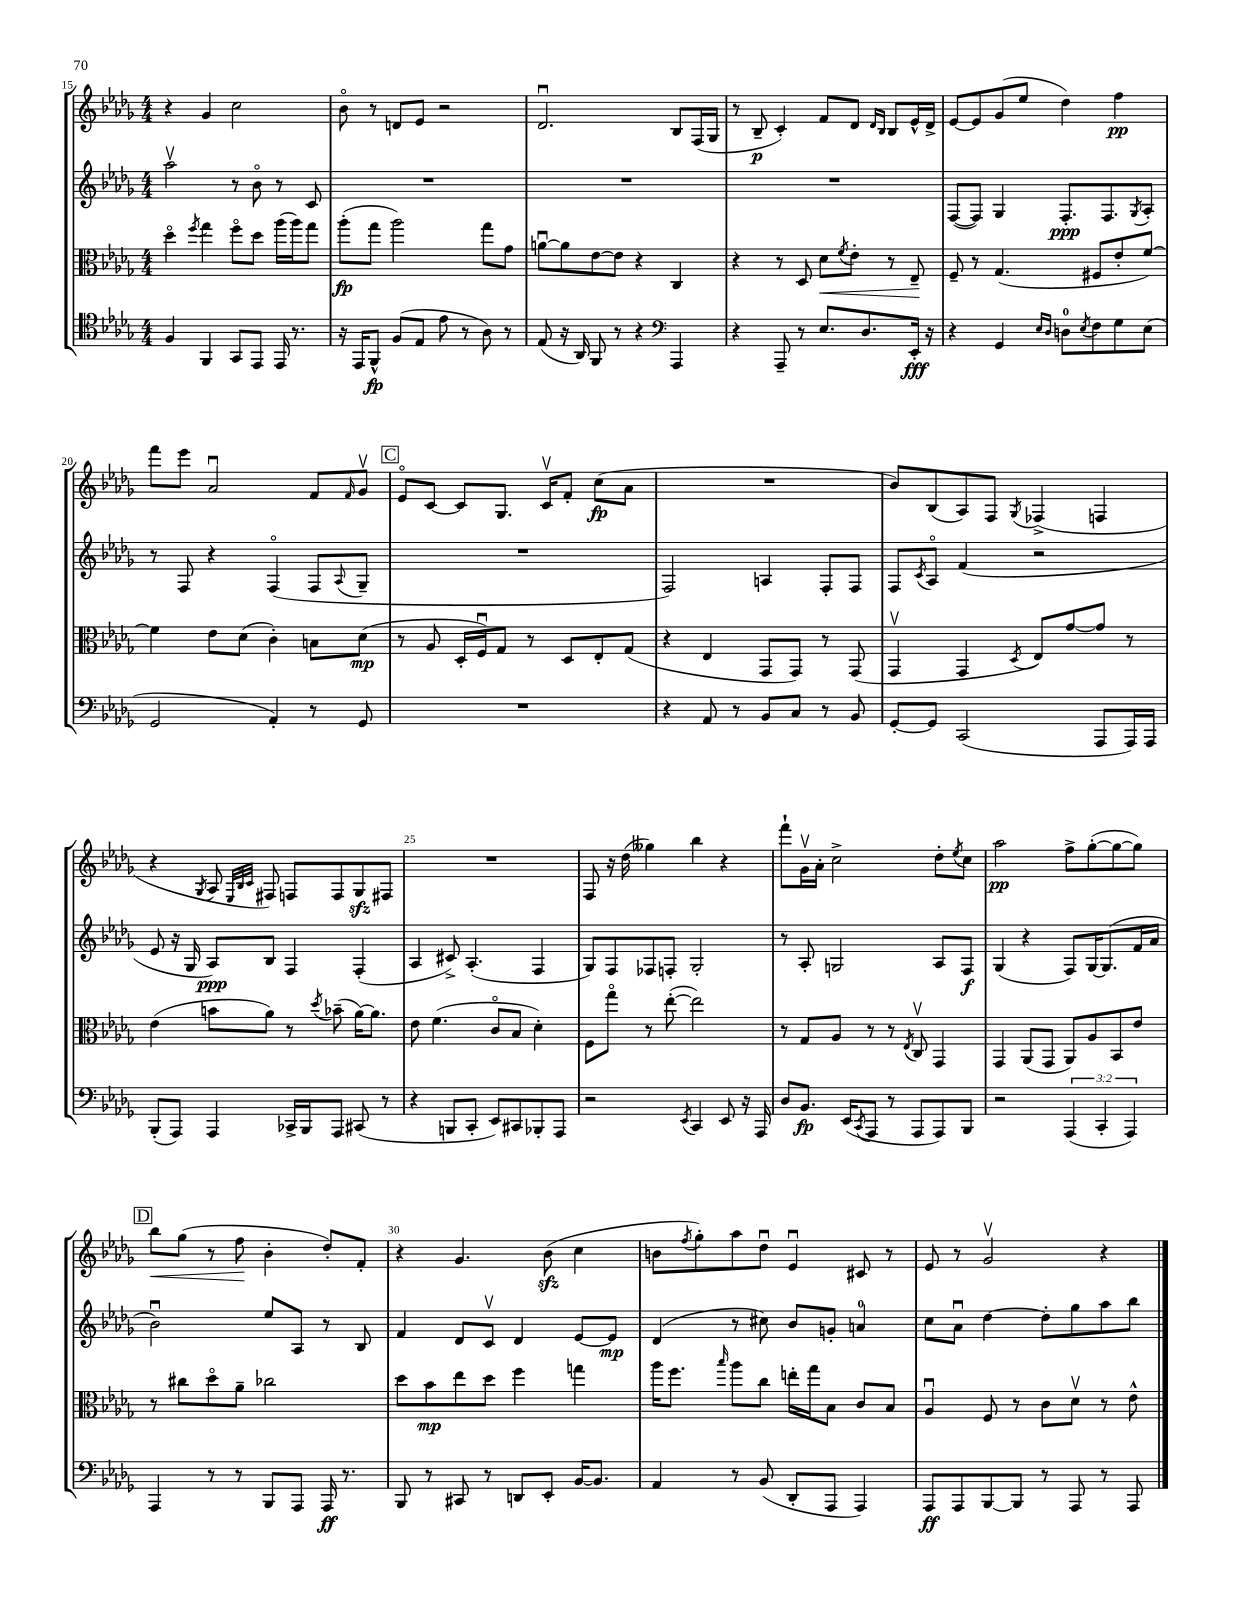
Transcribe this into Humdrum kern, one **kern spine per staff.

**kern	**kern	**kern	**kern
*staff4	*staff3	*staff2	*staff1
*clefC4	*clefC3	*clefG2	*clefG2
*k[b-e-a-d-g-]	*k[b-e-a-d-g-]	*k[b-e-a-d-g-]	*k[b-e-a-d-g-]
*M4/4	*M4/4	*M4/4	*M4/4
4F	4dd-o	2aa-v	4r
.	8qff	.	.
4FF	4gg-	.	4g-
8GG-	8ffo	8r	2cc
8EE-	8dd-	8b-o	.
16EE-	(16aa-	8r	.
8.r	16aa-)	.	.
.	8gg-	8c	.
=	=	=	=
16r	(8aa-'	1r	8b-o
16EE-	.	.	.
8FF^^	8gg-	.	8r
(8F	2aa-)	.	8d
8E-	.	.	8e-
8e-	.	.	2r
8r	.	.	.
8A-)	8gg-	.	.
8r	8g-	.	.
=	=	=	=
(8E-	[8au	1r	2.d-u
16r	8a]	.	.
16AA-)	.	.	.
8FF	[8e-	.	.
8r	8e-]	.	.
4r	4r	.	.
*clefF4	*	*	*
4AAA-	4C	.	8B-
.	.	.	(16F
.	.	.	16G-
=	=	=	=
4r	4r	1r	8r
.	.	.	8B-~
8AAA-~	8r	.	4c')
8r	8D-	.	.
8.E-	8d-	.	8f
.	8qf	.	.
.	8e-'	.	8d-
8.D-	.	.	.
.	.	.	16qqd-
.	.	.	16qqB-
.	8r	.	8B-
16EE-'	8E-~	.	16e-^^
16r	.	.	16d-^
=	=	=	=
4r	8F~	([8F	[8e-
.	8r	8F])	8e-]
4GG-	(4.G-	4G-	(8g-
.	.	.	8ee-
16qqE-	.	.	.
16qqD-	.	.	.
8D	.	8.F'	4dd-)
8qE-	.	.	.
8F	8F#	.	.
.	.	8.F	.
8G-	8e-'	.	4ff
.	.	8qG-	.
(8E-	[8f)	8A-'	.
=	=	=	=
2GG-	4f]	8r	8fff
.	.	8F	8eee-
.	8e-	4r	2a-u
.	(8d-	.	.
4AA-')	4c')	(4Fo	.
8r	8B	8F	8f
.	.	8qqA-	16qqf
8GG-	(8d-	8G-~	8g-v
=	=	=	=
1r	8r	1r	8e-o
.	8A-	.	[8c
.	16D-'	.	8c]
.	16Fu)	.	.
.	8G-	.	8.G-
.	8r	.	.
.	.	.	16cv
.	8D-	.	8f'
.	8E-'	.	(8cc
.	(8G-	.	8a-
=	=	=	=
4r	4r	2F)	1r
8AA-	4E-	.	.
8r	.	.	.
8BB-	8GG-	4A	.
8C	8GG-)	.	.
8r	8r	8F'	.
8BB-	(8GG-	8F	.
=	=	=	=
[8GG-'	4GG-v	8F	8b-)
.	.	8qc	.
8GG-]	.	8A-o	(8B-
(2CC	4GG-	(4f	8A-)
.	.	.	8F
.	8qD-	.	8qG-
.	8E-)	2r	(4F-^
.	[8g-	.	.
8AAA-	8g-]	.	4F
16AAA-)	8r	.	.
16AAA-	.	.	.
=	=	=	=
(8BBB-'	(4e-	8e-	4r
8AAA-)	.	16r	.
.	.	16G-	.
.	.	.	8qG-
4AAA-	8b	8A-)	8A-
.	.	.	32qqE-
.	.	.	32qqB-
.	.	.	32qqc
.	8a-)	8B-	8F#)
16CC-^	8r	4F	8F
16BBB-	.	.	.
.	8qdd-	.	.
8AAA-	(8b-~	.	8F
(8CC#	[16a-)	(4F'	8G-
.	8.a-]	.	.
8r	.	.	8F#
=	=	=	=
4r	8e-	4A-	1r
.	(4.f	.	.
8BBB	.	8c#^)	.
8CC'	.	(4.A-'	.
8EE-)	8co	.	.
8CC#	8B-	.	.
8BBB-'	4d-')	4F	.
8AAA-	.	.	.
=	=	=	=
2r	8F	8G-)	8F
.	8gg-o	8F	16r
.	.	.	(16dd-
.	8r	8F-	4gg--)
.	([8ee-'	8F'	.
8qEE-	.	.	.
4CC	2ee-])	2G-'	4bb-
8EE-	.	.	4r
16r	.	.	.
16AAA-	.	.	.
=	=	=	=
8D-	8r	8r	8fff`
8.BB-	8G-	8A-'	16g-v
.	.	.	16a-'
.	8A-	2G	2cc^
(16EE-	.	.	.
8qCC	.	.	.
8AAA-	8r	.	.
8r	8r	.	.
.	8qE-	.	.
8AAA-	8Cv	.	.
8AAA-)	4GG-	8A-	8dd-'
.	.	.	8qee-
8BBB-	.	8F	8cc
=	=	=	=
2r	4GG-	(4G-	2aa-
.	(8AA-	4r	.
.	8GG-	.	.
(6AAA-	8AA-)	8F)	8ff^
.	8A-	[16G-	([8gg-'
6CC'	.	.	.
.	.	(8.G-]	.
.	8BB-	.	8gg-_
6AAA-)	.	.	.
.	8e-	16f	8gg-])
.	.	16a-	.
=	=	=	=
4AAA-	8r	2b-u)	8bb-
.	8cc#	.	(8gg-
8r	8dd-o	.	8r
8r	8a-~	.	8ff
8BBB-	2cc-	8ee-	4b-'
8AAA-	.	8A-	.
16AAA-	.	8r	8dd-')
8.r	.	.	.
.	.	8B-	8f'
=	=	=	=
8BBB-	8dd-	4f	4r
8r	8b-	.	.
8CC#	8ee-	8d-	4.g-
8r	8dd-	8cv	.
8DD	4ff	4d-	.
8EE-'	.	.	(8b-
[16BB-	4gg	[8e-	4cc
8.BB-]	.	.	.
.	.	8e-]	.
=	=	=	=
4AA-	16aa-	(4d-	8b
.	8.ff	.	.
.	.	.	8qff
.	.	.	8gg-')
.	16qqbb-	.	.
8r	8aa-	8r	8aa-
(8BB-	8cc	8cc#)	8dd-u
8DD-'	16ee'	8b-	4e-u
.	16gg-	.	.
8AAA-	8B-	8g'	.
4AAA-)	8c	4a	8c#
.	8B-	.	8r
=	=	=	=
8AAA-	4A-u	8cc	8e-
8AAA-	.	8a-u	8r
[8BBB-	8F	[4dd-	2g-v
8BBB-]	8r	.	.
8r	8c	8dd-']	.
8AAA-	8d-v	8gg-	.
8r	8r	8aa-	4r
8AAA-	8e-^^	8bb-	.
==	==	==	==
*-	*-	*-	*-
